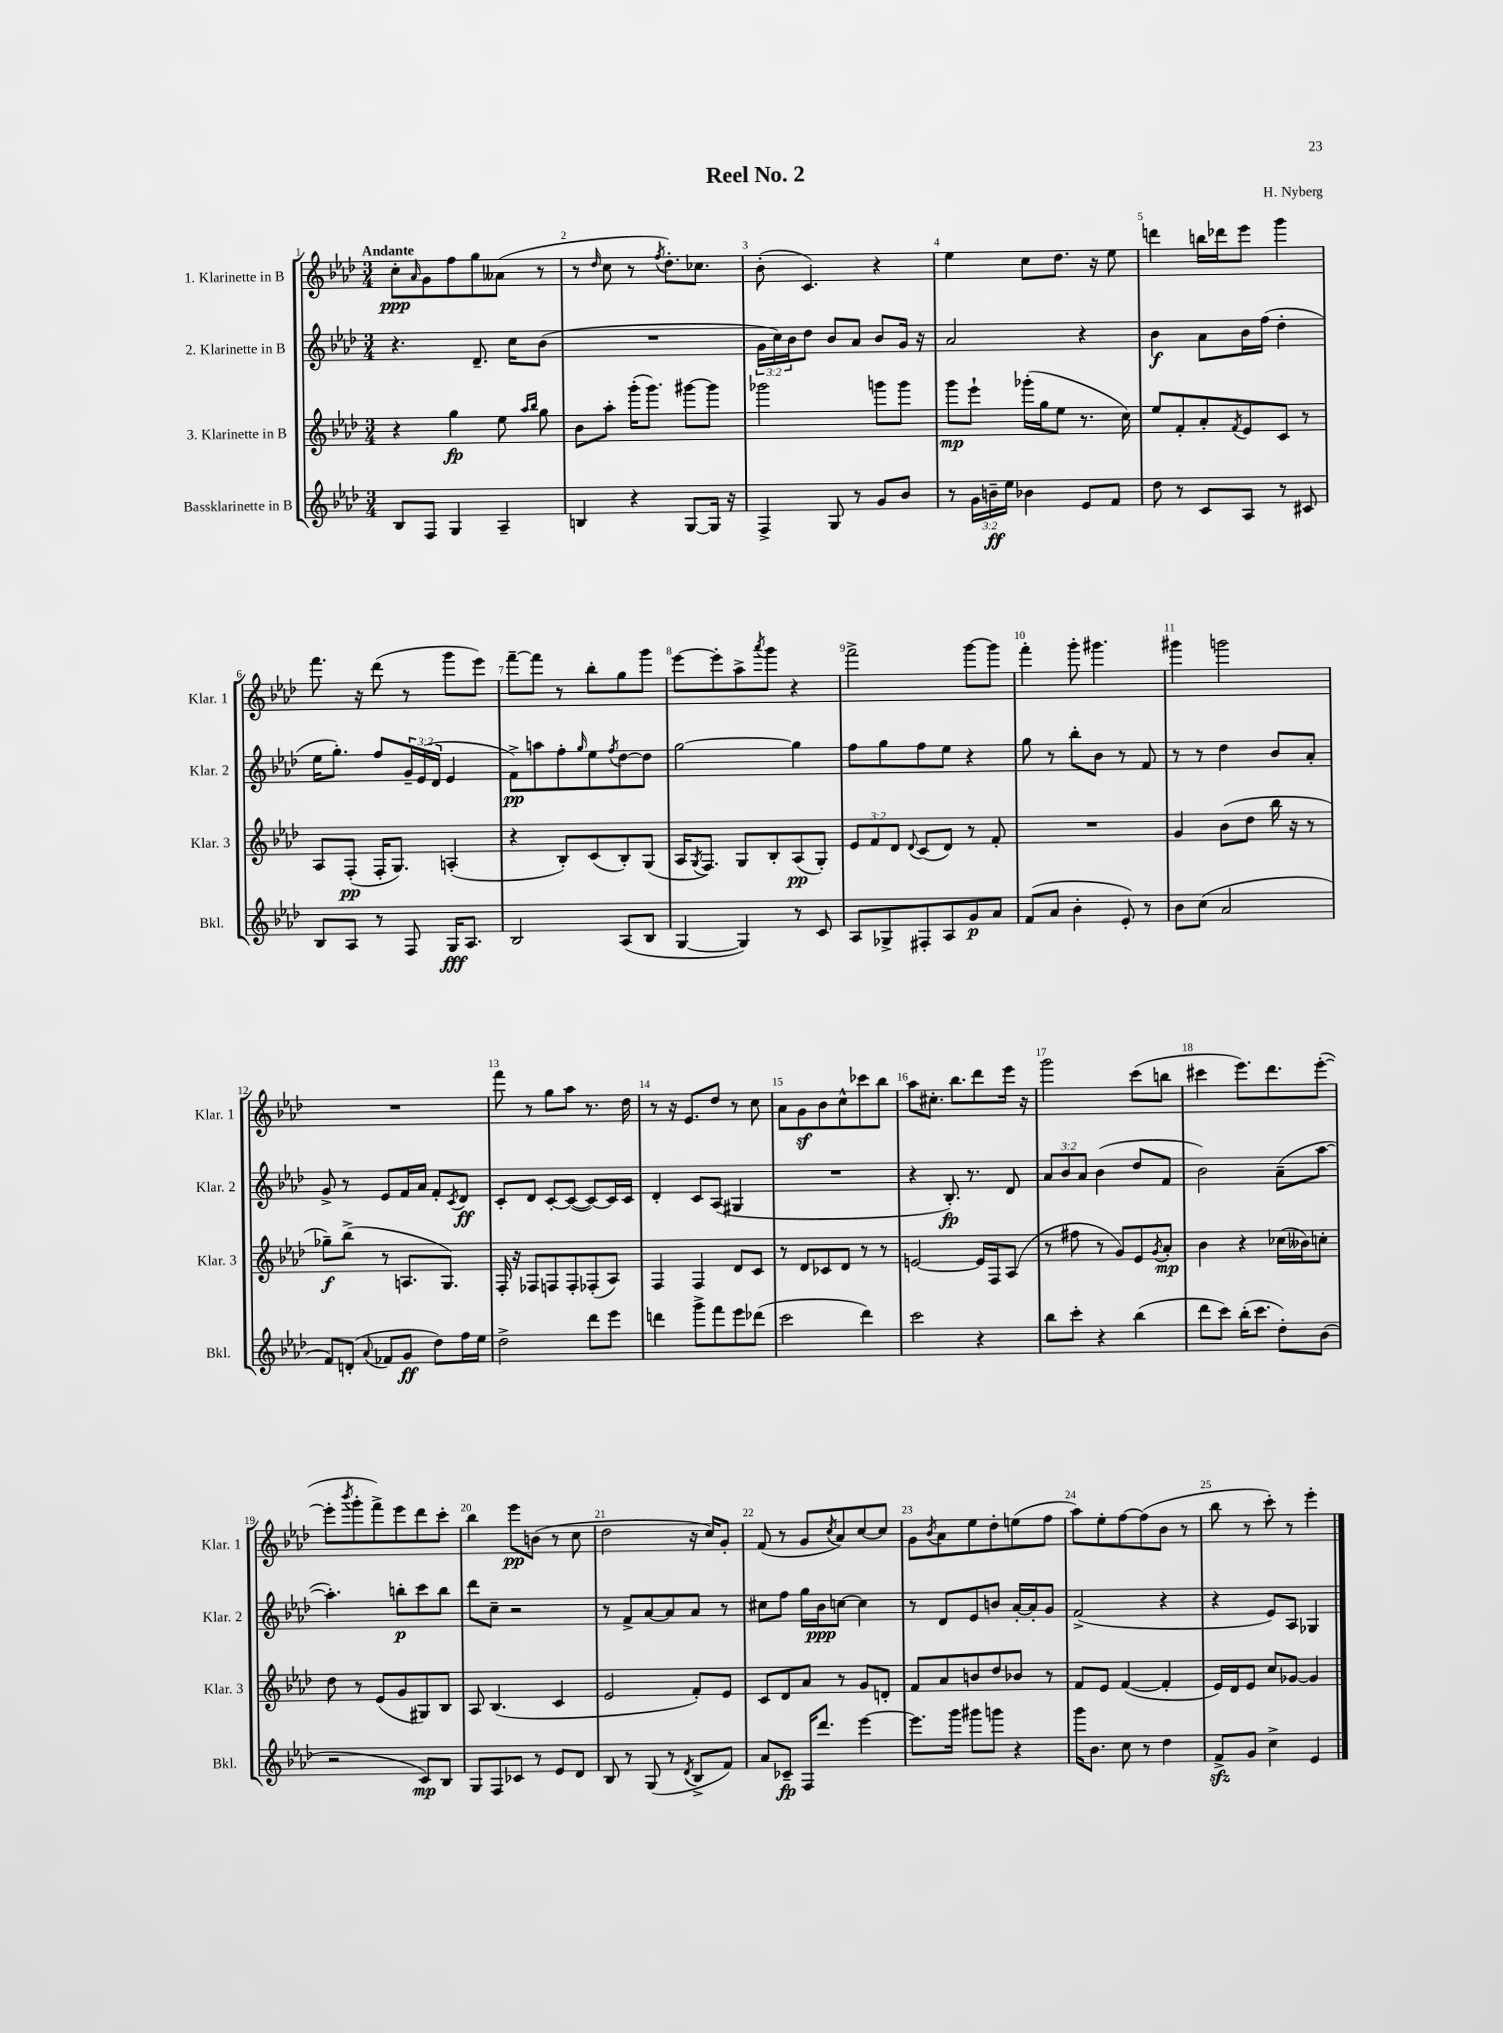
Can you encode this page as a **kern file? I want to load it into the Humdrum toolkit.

**kern	**dynam	**kern	**dynam	**kern	**dynam	**kern	**dynam
*part4	*part4	*part3	*part3	*part2	*part2	*part1	*part1
*staff4	*staff4	*staff3	*staff3	*staff2	*staff2	*staff1	*staff1
*I"Bassklarinette in B	*	*I"3. Klarinette in B	*	*I"2. Klarinette in B	*	*I"1. Klarinette in B	*
*I'Bkl.	*	*I'Klar. 3	*	*I'Klar. 2	*	*I'Klar. 1	*
*clefG2	*	*clefG2	*	*clefG2	*	*clefG2	*
*k[b-e-a-d-]	*	*k[b-e-a-d-]	*	*k[b-e-a-d-]	*	*k[b-e-a-d-]	*
*M3/4	*	*M3/4	*	*M3/4	*	*M3/4	*
=1	=1	=1	=1	=1	=1	=1	=1
!	!	!	!	!	!	!LO:TX:a:B:t=Andante	!
8B-/L	.	4r	.	4.r	.	8cc'\L	ppp
.	.	.	.	.	.	16qqa-/	.
8F/J	.	.	.	.	.	8g\	.
4G/	.	4gg\	fp	.	.	8ff\	.
.	.	.	.	8.d-~/	.	8gg\	.
4A-~/	.	8ee-\	.	.	.	(8a--X\J	.
.	.	.	.	16cc\KL	.	.	.
.	.	16qqaa-/LL	.	.	.	.	.
.	.	16qqbb-/JJ	.	.	.	.	.
.	.	8gg\	.	(8b-\J	.	8r	.
=2	=2	=2	=2	=2	=2	=2	=2
4Bn/	.	8b-\L	.	2.r	.	8r	.
.	.	.	.	.	.	16qqdd-/	.
.	.	8aa-'\J	.	.	.	8cc\	.
4r	.	(16ggg'\KL	.	.	.	8r	.
.	.	8.ggg\J)	.	.	.	.	.
.	.	.	.	.	.	8qff/	.
.	.	.	.	.	.	8.dd-'\L)	.
[8G/L	.	[8ggg#X\L	.	.	.	.	.
.	.	.	.	.	.	8.cc-X\J	.
16G/Jk]	.	8ggg#\J]	.	.	.	.	.
16r	.	.	.	.	.	.	.
=3	=3	=3	=3	=3	=3	=3	=3
4F^/	.	2ggg-X\	.	24g\LL	.	(8b-'\	.
.	.	.	.	24cc\)	.	.	.
.	.	.	.	24b-\J	.	.	.
.	.	.	.	8dd-\J	.	4.c/)	.
8G/	.	.	.	8b-/L	.	.	.
8r	.	.	.	8a-/J	.	.	.
8g/L	.	8gggn\L	.	8b-/L	.	4r	.
8b-/J	.	8ggg\J	.	16g/Jk	.	.	.
.	.	.	.	16r	.	.	.
=4	=4	=4	=4	=4	=4	=4	=4
8r	.	8ggg\L	mp	2a-/	.	4ee-\	.
24g\LL	.	8eee-`\J	.	.	.	.	.
24bn~\	ff	.	.	.	.	.	.
24ee-\JJ	.	.	.	.	.	.	.
4b-X\	.	(16ggg-X'\LL	.	.	.	8cc\L	.
.	.	16gg\J	.	.	.	.	.
.	.	8ee-\J	.	.	.	8.dd-\J	.
8e-/L	.	8.r	.	4r	.	.	.
.	.	.	.	.	.	16r	.
8f/J	.	.	.	.	.	8ee-\	.
.	.	16cc\)	.	.	.	.	.
=5	=5	=5	=5	=5	=5	=5	=5
8dd-\	.	8ee-/L	.	4b-\	f	4dddn\	.
8r	.	8f'/	.	.	.	.	.
8c/L	.	8a-'/	.	8a-\L	.	16bbn\LL	.
.	.	.	.	.	.	16ddd-X\J	.
.	.	8qf/	.	.	.	.	.
8A-/J	.	8e-/	.	16b-\L	.	8eee-\J	.
.	.	.	.	(16ff\JJ	.	.	.
8r	.	8c/J	.	4dd-'\	.	4ggg\	.
8c#X/	.	8r	.	.	.	.	.
!!LO:LB:g=z
=6	=6	=6	=6	=6	=6	=6	=6
8B-/L	.	8A-/L	.	16ee-\KL	.	8.fff\	.
.	.	.	.	8.gg'\J)	.	.	.
8A-/J	.	(8F'/J	pp	.	.	.	.
.	.	.	.	.	.	16r	.
8r	.	16F'/KL	.	8ff/L	.	(8ddd-\	.
.	.	8.G/J)	.	.	.	.	.
8F/	.	.	.	24g~/L	.	8r	.
.	.	.	.	(24e-/	.	.	.
.	.	.	.	24d-/JJ	.	.	.
16G/KL	fff	(4An'/	.	4e-/	.	8ggg\L	.
8.A-/J	.	.	.	.	.	.	.
.	.	.	.	.	.	8eee-\J)	.
=7	=7	=7	=7	=7	=7	=7	=7
2B-/	.	4r	.	8f^\L)	pp	[8fff~\L	.
.	.	.	.	8aan\	.	8fff\J]	.
.	.	8B-'/L)	.	8ff'\	.	8r	.
.	.	.	.	16qqgg/	.	.	.
.	.	(8c/	.	8ee-\	.	8bb-'\L	.
.	.	.	.	8qff/	.	.	.
(8A-/L	.	8B-'/)	.	[8dd-\	.	8gg\	.
8B-/J	.	(8G/J	.	8dd-\J]	.	8ggg\J	.
=8	=8	=8	=8	=8	=8	=8	=8
[4G/	.	16A-/KL	.	[2gg\	.	[8eee-\L	.
.	.	8qG/	.	.	.	.	.
.	.	8.F/J)	.	.	.	.	.
.	.	.	.	.	.	8eee-'\]	.
4G/])	.	8G/L	.	.	.	8aa-^\	.
.	.	.	.	.	.	8qaaa-/	.
.	.	8B-'/	.	.	.	8ggg\J	.
8r	.	(8A-/	pp	4gg\]	.	4r	.
8c/	.	8G'/J)	.	.	.	.	.
=9	=9	=9	=9	=9	=9	=9	=9
8A-/L	.	12e-/L	.	8ff\L	.	2fff^\	.
.	.	12f/	.	.	.	.	.
8G-X^/	.	.	.	8gg\	.	.	.
.	.	12d-/J	.	.	.	.	.
.	.	8qqd-/	.	.	.	.	.
8F#X'/	.	(8c/L	.	8ff\	.	.	.
8A-/	.	8d-/J)	.	8ee-\J	.	.	.
8g/	p	8r	.	4r	.	[8ggg\L	.
8a-/J	.	8f'/	.	.	.	8ggg\J]	.
=10	=10	=10	=10	=10	=10	=10	=10
(8f/L	.	2.r	.	8gg\	.	4fff'\	.
8a-/J	.	.	.	8r	.	.	.
4b-'\	.	.	.	8bb-'\L	.	8ggg'\	.
.	.	.	.	8b-\J	.	4.ggg#X\	.
8e-'/)	.	.	.	8r	.	.	.
8r	.	.	.	8f/	.	.	.
=11	=11	=11	=11	=11	=11	=11	=11
8b-\L	.	4g/	.	8r	.	4ggg#X\	.
(8cc\J	.	.	.	8r	.	.	.
2a-/	.	(8b-\L	.	4dd-\	.	2gggn\	.
.	.	8dd-\J	.	.	.	.	.
.	.	16bb-\	.	8b-/L	.	.	.
.	.	16r	.	.	.	.	.
.	.	8r	.	8a-'/J	.	.	.
!!LO:LB:g=z
=12	=12	=12	=12	=12	=12	=12	=12
8f/L)	.	8gg-X~\L)	f	8g^/	.	2.r	.
(8dn'/J	.	(8bb-^\J	.	8r	.	.	.
8qqa-/	.	.	.	.	.	.	.
8f-X/L	.	8r	.	8e-/L	.	.	.
8g/J	ff	8.An/L	.	16f/L	.	.	.
.	.	.	.	16a-/JJ	.	.	.
8dd-\L)	.	.	.	8f'/L	.	.	.
.	.	8.G/J)	.	.	.	.	.
.	.	.	.	8qc/	.	.	.
16ff\L	.	.	.	8d-/J	ff	.	.
16ee-\JJ	.	.	.	.	.	.	.
=13	=13	=13	=13	=13	=13	=13	=13
2dd-^\	.	16F'/	.	8c'/L	.	8fff\	.
.	.	16r	.	.	.	.	.
.	.	8F-X/L	.	8d-/J	.	8r	.
.	.	8Fn/	.	[8c'/L	.	8gg\L	.
.	.	8F'/	.	(8c/J_	.	8aa-\J	.
8ddd-\L	.	(8F-X'/	.	8c/L_)	.	8.r	.
8eee-\J	.	8A-/J)	.	16c/L]	.	.	.
.	.	.	.	16c/JJ	.	16dd-\	.
=14	=14	=14	=14	=14	=14	=14	=14
4dddn\	.	4F/	.	4d-'/	.	8r	.
.	.	.	.	.	.	16r	.
.	.	.	.	.	.	8.e-/L	.
8ggg^\L	.	4F/	.	8c/L	.	.	.
8fff\	.	.	.	(8A-/J	.	8dd-/J	.
8eee-\	.	8d-/L	.	4G#X/	.	8r	.
(8ddd-X\J	.	8c/J	.	.	.	8cc\	.
=15	=15	=15	=15	=15	=15	=15	=15
2ccc\	.	8r	.	2.r	.	8a-\L	.
.	.	8d-/L	.	.	.	8gz\	.
.	.	8c-X/	.	.	.	8b-\	.
.	.	8d-/J	.	.	.	8cc^^\	.
4ddd-\)	.	8r	.	.	.	8ccc-X\	.
.	.	8r	.	.	.	8bb-\J	.
=16	=16	=16	=16	=16	=16	=16	=16
2ccc\	.	[2en/	.	4r	.	8aa-\L	.
.	.	.	.	.	.	8.cc#X'\J	.
.	.	.	.	8.B-'/)	fp	.	.
.	.	.	.	.	.	8.bb-\L	.
.	.	.	.	8.r	.	.	.
4r	.	16e/LL]	.	.	.	8ddd-\	.
.	.	16F/J	.	.	.	.	.
.	.	(8A-/J	.	8d-/	.	16eee-\Jk	.
.	.	.	.	.	.	16r	.
=17	=17	=17	=17	=17	=17	=17	=17
8bb-\L	.	8r	.	12a-/L	.	2ggg\	.
.	.	.	.	12b-/	.	.	.
8ccc'\J	.	8ff#X\	.	.	.	.	.
.	.	.	.	12a-/J	.	.	.
4r	.	8r	.	(4b-\	.	.	.
.	.	8g/L)	.	.	.	.	.
(4bb-\	.	8e-/	.	8dd-/L	.	(8ccc\L	.
.	.	8qg/	.	.	.	.	.
.	.	8a-'/J	mp	8f/J	.	8bbn\J	.
=18	=18	=18	=18	=18	=18	=18	=18
8ddd-\L	.	4b-\	.	2b-\)	.	4ccc#X\	.
8ccc\J)	.	.	.	.	.	.	.
(16bb-'\KL	.	4r	.	.	.	8.eee-\L)	.
8.ccc\J	.	.	.	.	.	.	.
.	.	.	.	.	.	8.ddd-\	.
8dd-'\L)	.	(16cc-X\LL	.	(8a-~\L	.	.	.
.	.	16b--X\J)	.	.	.	.	.
(8b-\J	.	8ccn'\J	.	[8aa-\J	.	([8eee-'\J	.
!!LO:LB:g=z
=19	=19	=19	=19	=19	=19	=19	=19
2r	.	8dd-\	.	4.aa-'\])	.	8eee-'\L]	.
.	.	.	.	.	.	8qbbb-/	.
.	.	8r	.	.	.	8ggg'\	.
.	.	(8e-/L	.	.	.	8fff^\)	.
.	.	8g/	.	8bbn'\L	p	8eee-\	.
8c/L)	mp	8G#X/)	.	8ccc\	.	8ddd-\	.
8B-/J	.	8B-/J	.	8bb\J	.	8ccc'\J	.
=20	=20	=20	=20	=20	=20	=20	=20
8G/L	.	8A-/	.	8ddd-\L	.	4bb-\	.
8F/	.	(4.B-/	.	8cc~\J	.	.	.
8c-X/J	.	.	.	2r	.	8eee-\L	pp
8r	.	.	.	.	.	(8bn\J	.
8e-/L	.	4c/	.	.	.	8r	.
8d-/J	.	.	.	.	.	8cc\	.
=21	=21	=21	=21	=21	=21	=21	=21
8B-/	.	2e-/	.	8r	.	2dd-\	.
8r	.	.	.	8f^/L	.	.	.
(8G/	.	.	.	[8a-/	.	.	.
8r	.	.	.	8a-/]	.	.	.
8qd-/	.	.	.	.	.	.	.
8B-^/L	.	8f'/L)	.	8a-/J	.	16r	.
.	.	.	.	.	.	16cc/KL)	.
8f/J)	.	8e-/J	.	8r	.	8g'/J	.
=22	=22	=22	=22	=22	=22	=22	=22
8a-/L	.	8c/L	.	8cc#X\L	.	(8f/	.
8c-X~/J	fp	8d-/	.	8ff\J	.	8r	.
16F/KL	.	8a-/J	.	16gg\LL	.	8g/L	.
8.ddd-/J	.	.	.	16b-\J	ppp	.	.
.	.	.	.	.	.	8qcc/	.
.	.	8r	.	[8ccn\J	.	8a-/)	.
[4eee-\	.	8g/L	.	4cc\]	.	[8cc/	.
.	.	8dn'/J	.	.	.	8cc/J]	.
=23	=23	=23	=23	=23	=23	=23	=23
8.eee-\L]	.	8f/L	.	8r	.	8g\L	.
.	.	.	.	.	.	8qb-/	.
.	.	8a-/	.	8d-/L	.	8a-\	.
16ggg\Jk	.	.	.	.	.	.	.
8ggg#X\L	.	8bn/	.	8e-/	.	8ee-\	.
8gggn\J	.	8dd-/	.	8bn/J	.	8dd-'\	.
4r	.	8b-X/J	.	[16a-'/LL	.	(8een\	.
.	.	.	.	16a-'/J]	.	.	.
.	.	8r	.	8g/J	.	8ff\J	.
=24	=24	=24	=24	=24	=24	=24	=24
16ggg\KL	.	8f/L	.	(2f^/	.	8aa-\L)	.
8.b-\J	.	.	.	.	.	.	.
.	.	8e-/J	.	.	.	8ee-'\	.
8cc\	.	([4f/	.	.	.	[8ff\	.
8r	.	.	.	.	.	(8ff\]	.
4dd-\	.	4f'/]	.	4r	.	8b-\J	.
.	.	.	.	.	.	8r	.
=25	=25	=25	=25	=25	=25	=25	=25
8fzz^/L	.	16e-/LL)	.	4r	.	8bb-\	.
.	.	16d-/J	.	.	.	.	.
8g/J	.	8e-/J	.	.	.	8r	.
4cc^\	.	8cc/L	.	8e-/L)	.	8ccc'\)	.
.	.	[8g-X/J	.	8A-/J	.	8r	.
4e-/	.	4g-/]	.	4G-X/	.	4eee-'\	.
==	==	==	==	==	==	==	==
*-	*-	*-	*-	*-	*-	*-	*-
